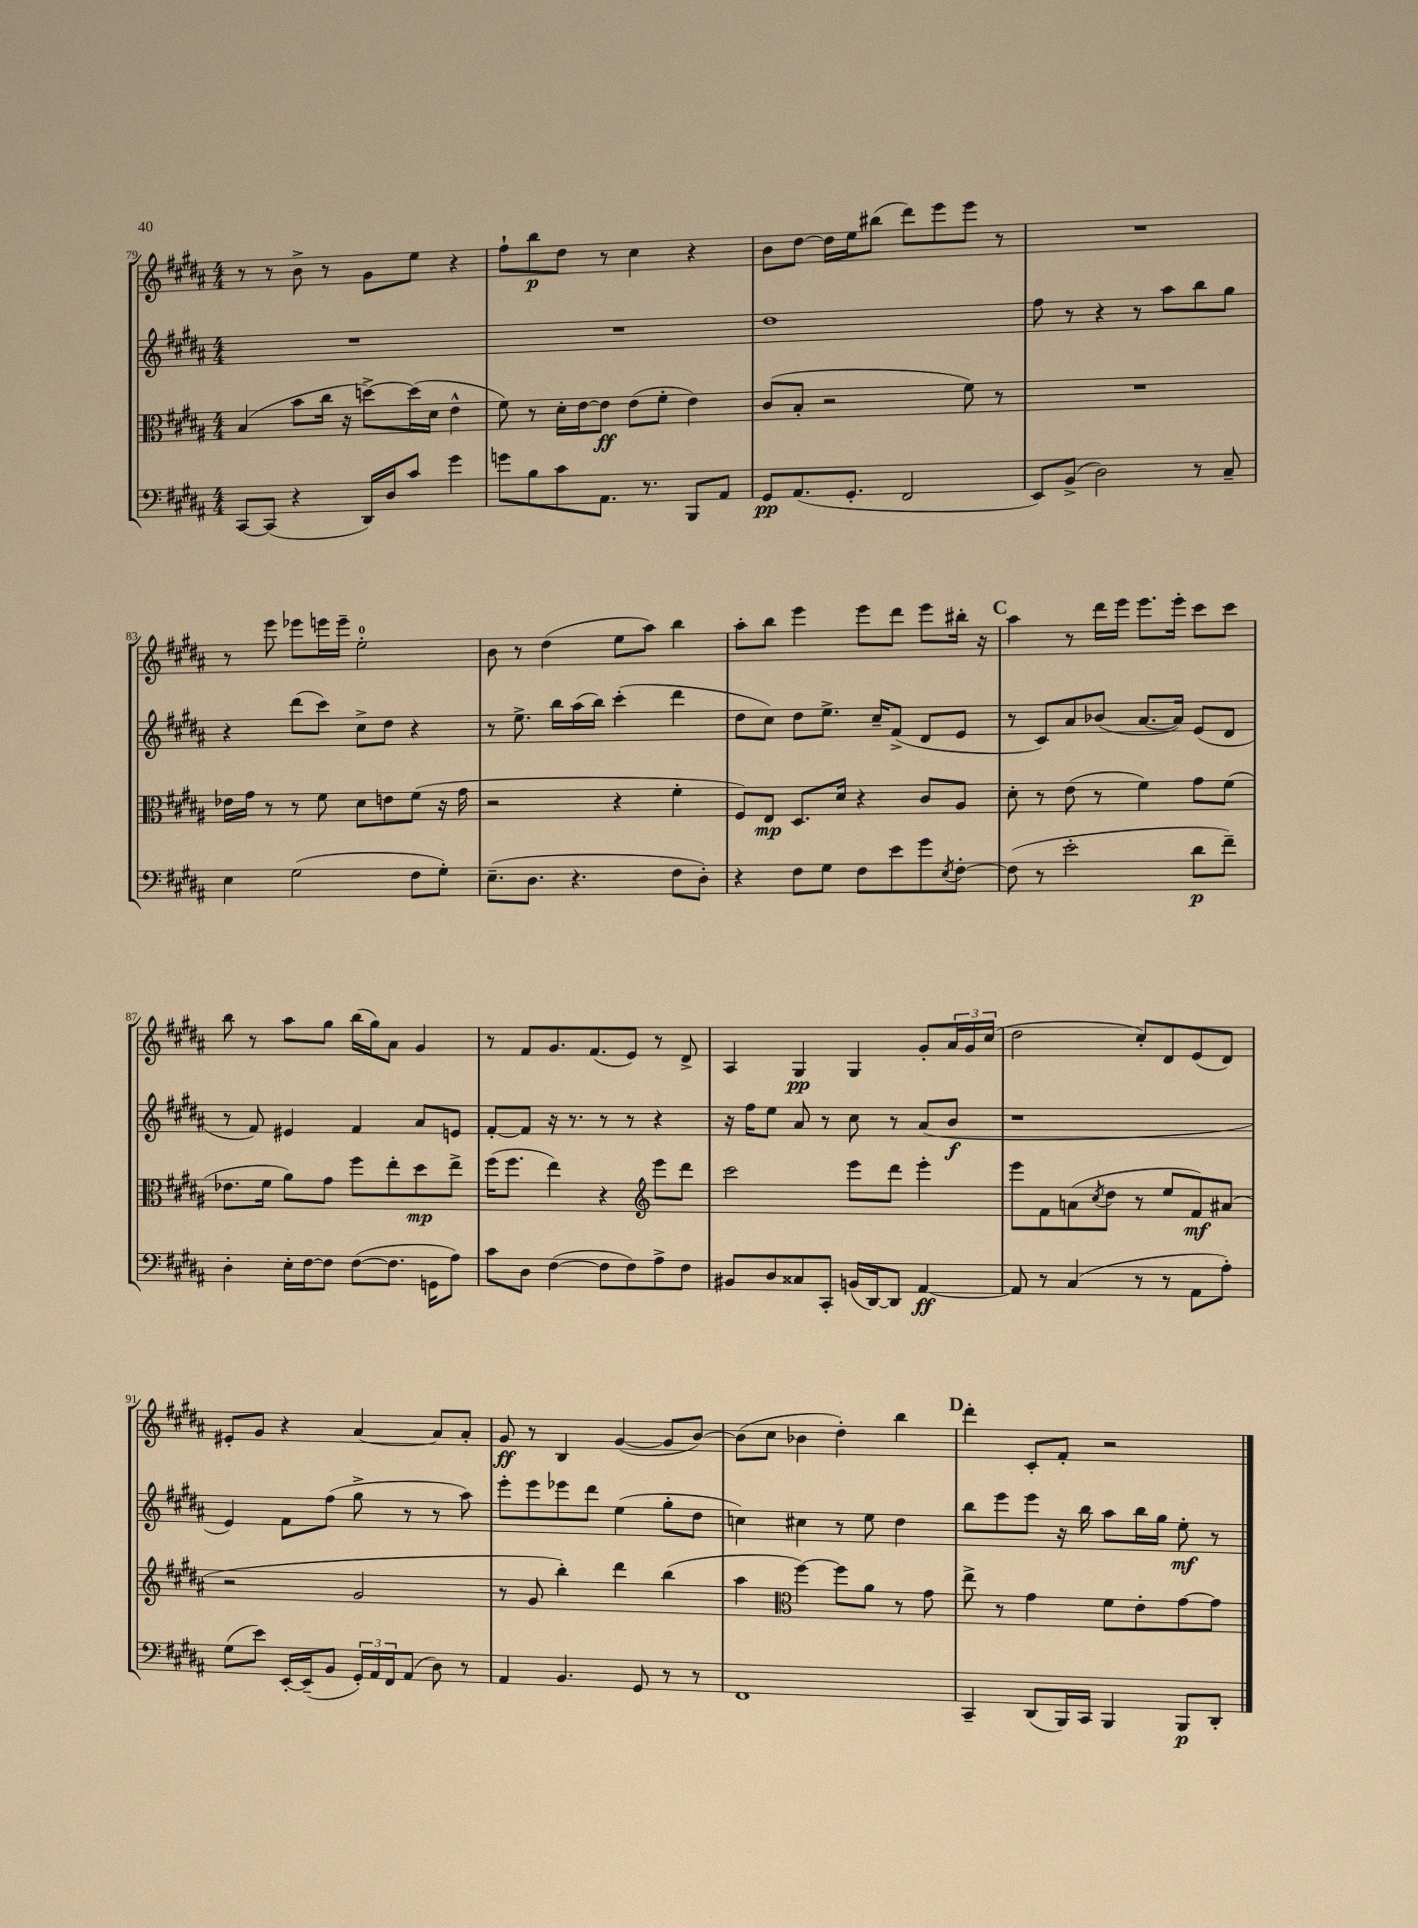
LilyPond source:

<<
\new StaffGroup <<
\new Staff = "s0" {
    \clef treble \key b \major \numericTimeSignature \time 4/4
    r8 r8 b'8-> r8 gis'8 e''8 r4 |
    fis''8-! b''8\p dis''8 r8 cis''4 r4 |
    b'8 dis''8~ dis''16 e''16 bis''8( dis'''8) e'''8 e'''8 r8 |
    R1 |
    r8 e'''8 ees'''8 e'''16 e'''16-- e''2-0-. |
    b'8 r8 dis''4( e''8 ais''8) b''4 |
    ais''8-. b''8 e'''4 e'''8 dis'''8 e'''8 bis''16-. r16 |
    \mark \markup { \bold "C" } ais''4 r8 dis'''16 e'''16 e'''8. e'''16-. cis'''8 cis'''8 |
    b''8 r8 ais''8 gis''8 b''16( gis''16) ais'8 gis'4 |
    r8 fis'8 gis'8. fis'8.( e'8) r8 dis'8-> |
    ais4 gis4\pp gis4 gis'8-. \tuplet 3/2 { ais'16 gis'16 cis''16( } |
    dis''2 cis''8-.) dis'8 e'8( dis'8) |
    eis'8-. gis'8 r4 ais'4~ ais'8 ais'8-. |
    gis'8\ff r8 b4 gis'4~( gis'8 b'8~) |
    b'8( cis''8 bes'4 dis''4-.) b''4 |
    \mark \markup { \bold "D" } dis'''4-. cis'8-. fis'8-. r2 \bar "|." |
}
\new Staff = "s1" {
    \clef treble \key b \major \numericTimeSignature \time 4/4
    R1 |
    R1 |
    dis''1 |
    fis''8 r8 r4 r8 ais''8 b''8 gis''8 |
    r4 dis'''8( cis'''8) cis''8-> dis''8 r4 |
    r8 e''8.-> b''16 ais''16( b''16) cis'''4-.( dis'''4 |
    dis''8 cis''8) dis''8 e''8.-> cis''16-- fis'8->( dis'8 e'8 |
    \mark \markup { \bold "C" } r8 cis'8) ais'8 bes'8( ais'8.~ ais'16) e'8( dis'8 |
    r8 fis'8) eis'4 fis'4 ais'8 e'8 |
    fis'8~-. fis'8 r16 r8. r8 r8 r4 |
    r16 fis''16 e''8 ais'8 r8 cis''8 r8 ais'8( b'8\f |
    r1 |
    e'4) fis'8 fis''8( gis''8-> r8 r8 ais''8) |
    e'''8-. e'''8 ees'''8 dis'''8 e''4( gis''8-. dis''8 |
    c''4) cis''4 r8 e''8 dis''4 |
    \mark \markup { \bold "D" } b''8 e'''8 e'''8 r16 b''16 ais''8 b''16 gis''16 e''8-.\mf r8 \bar "|." |
}
\new Staff = "s2" {
    \clef alto \key b \major \numericTimeSignature \time 4/4
    b4( b'8 cis''16 r16 d''8~->) d''16( dis'16 e'4-^ |
    fis'8) r8 dis'16-. e'16~ e'8\ff e'8( fis'8-. e'4) |
    cis'8( b8-. r2 fis'8) r8 |
    R1 |
    ees'16 gis'16 r8 r8 fis'8 dis'8 e'8 fis'8( r16 gis'16 |
    r2 r4 fis'4-. |
    fis8) e8\mp dis8. dis'16 r4 cis'8 ais8 |
    \mark \markup { \bold "C" } dis'8-. r8 e'8( r8 fis'4) gis'8 fis'8( |
    ees'8. fis'16 ais'8) gis'8 fis''8 e''8-. dis''8\mp e''8-> |
    fis''16( fis''8. e''4) r4 \clef treble e'''8 dis'''8 |
    cis'''2 e'''8 dis'''8 e'''4-. |
    e'''8 fis'8 a'8( \acciaccatura { cis''8 } dis''8 r8 e''8 fis'8\mf) ais'8( |
    r2 gis'2 |
    r8 gis'8 b''4-.) dis'''4 b''4( |
    ais''4 \clef alto fis''4~) fis''8 ais'8 r8 gis'8 |
    \mark \markup { \bold "D" } e''8-> r8 gis'4 fis'8 e'8-. gis'8~ gis'8 \bar "|." |
}
\new Staff = "s3" {
    \clef bass \key b \major \numericTimeSignature \time 4/4
    cis,8~ cis,8( r4 dis,16) dis16 cis'8 gis'4 |
    g'8 b8 cis'8 ais,8. r8. b,,8 ais,8 |
    gis,8\pp ais,8.( gis,8.-. fis,2 |
    e,8) b,8->( dis2) r8 cis8-- |
    e4 gis2( fis8 gis8-.) |
    e8.--( dis8. r4. fis8 dis8-.) |
    r4 fis8 gis8 fis8 e'8 gis'8 \acciaccatura { e8 } fis8~-. |
    \mark \markup { \bold "C" } fis8( r8 e'2-. dis'8\p fis'8--) |
    dis4-. e16-. fis16~ fis8 fis8~( fis8. g,16 ais8) |
    cis'8 dis8 fis4~( fis8 fis8) ais8-> fis8 |
    bis,8 dis8 cisis8 cis,8-. b,16( dis,16~) dis,8 ais,4~\ff |
    ais,8 r8 cis4( r8 r8 ais,8 ais8-.) |
    gis8( e'8) e,16~-. e,16--( b,8 \tuplet 3/2 { gis,16-.) ais,16 fis,16 } ais,8( dis8) r8 |
    ais,4 b,4. gis,8 r8 r8 |
    fis,1 |
    \mark \markup { \bold "D" } cis,4-- dis,8( b,,16) cis,16 b,,4 b,,8\p dis,8-. \bar "|." |
}
>>
>>
\layout { \context { \Score currentBarNumber = #79 } }
